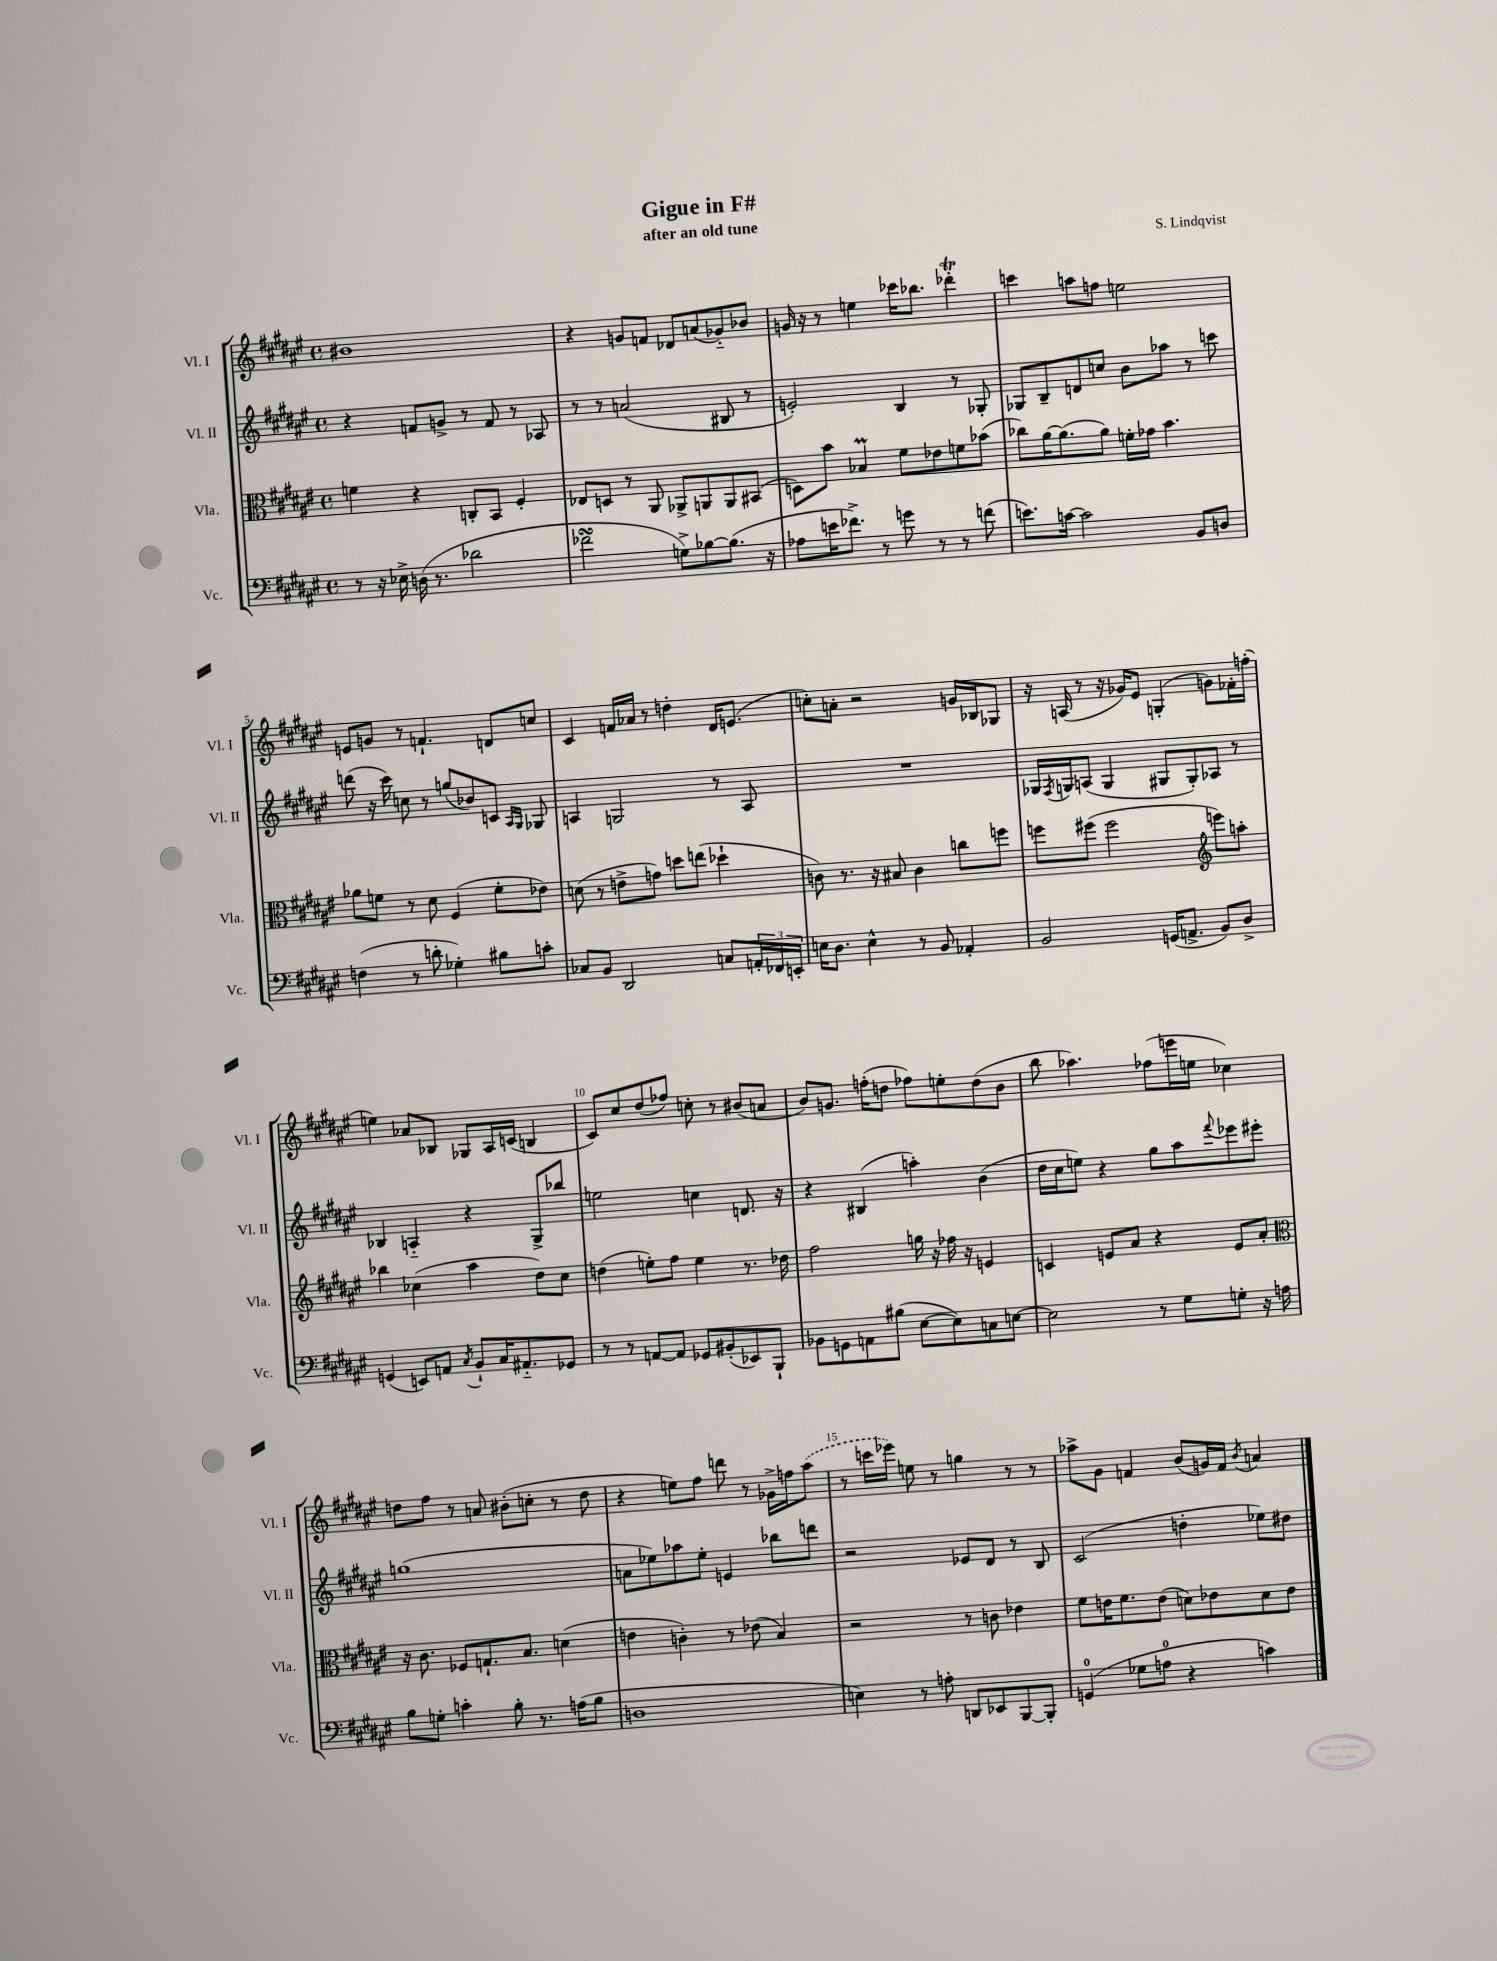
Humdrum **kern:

**kern	**kern	**kern	**kern
*staff4	*staff3	*staff2	*staff1
*clefF4	*clefC3	*clefG2	*clefG2
*k[f#c#g#d#a#e#]	*k[f#c#g#d#a#e#]	*k[f#c#g#d#a#e#]	*k[f#c#g#d#a#e#]
*M4/4	*M4/4	*M4/4	*M4/4
*met(c)	*met(c)	*met(c)	*met(c)
8r	4f\	4r	1b#
16r	.	.	.
16E-^\	.	.	.
(16D\	4r	8f/L	.
8.r	.	.	.
.	.	8g^/J	.
2d-\	8C'/L	8r	.
.	8BB/J	8f/	.
.	4F#'/	8r	.
.	.	8A-/	.
=	=	=	=
2f-\	8E-/L	8r	4r
.	8D/J	8r	.
.	8r	(2a/	8g/L
.	8AA#/	.	8f/J
8G^\L)	8AA-^/L	.	8d-/L
[8B-\	8AA/	.	(8a/
(8.B-\]J	8AA/	8B#/	8g-'~/)
.	(8BB#/J	8r	8b-/J
16r	.	.	.
=	=	=	=
8A-\L	8D\L)	2e'/)	16g/
.	.	.	16r
16e\K	8b\J	.	8r
8.f-^\J)	.	.	.
.	4B-/	.	4ee\
8r	.	.	.
8g\	8f#\L	4B/	16ccc-\LK
.	.	.	8.bb-\J
8r	8e-\	.	.
8r	8f\	8r	4ddd-'\
(8f\	(8b-\J	8G-'/	.
=	=	=	=
8.e\L)	8cc-\L)	8G-/L	4ccc\
.	[16a#\K	8B~/	.
[16c\Jk	(8.a#\]	.	.
2c\]	.	8d/	8aa\L
.	8a#\J)	8cc/J	8ff\J
.	16f'\LL	8b\L	2ee\
.	16g-\JJ	.	.
.	4.b\	8aa-\J	.
8BB/L	.	8r	.
8D/J	.	8ccc\	.
=	=	=	=
(4F\	8a-\L	(8ddd\	8e/L
.	8f\J	16r	8g/J
.	.	16ccc#\)	.
8r	8r	8cc\	8r
8d'\	8d#\	8r	4.f`/
4G-'\)	(4F#/	(8gg/L	.
.	.	8b-/)	.
8B#\L	8f'\L	8c/J	8d/L
.	.	16qqA#/LL	.
.	.	16qqG#/JJ	.
8c'\J	8e-\J)	8G-/	8cc/J
=	=	=	=
8C-/L	(8d\	4A/	4c#/
8BB/J	8r	.	.
2DD#/	8e^\L	2G/	16f/LL
.	.	.	16a-/JJ
.	8g\J)	.	8r
.	8dd\L	.	4dd'\
.	(8ee\J	.	.
8C/L	4dd-`\	8r	16d#/LK
.	.	.	(8.e/J
24AA'/L	.	8A/	.
24FF-/	.	.	.
24EE'/JJ	.	.	.
=	=	=	=
16E\LK	8c\)	1r	8cc'\L)
8.D#\J	.	.	.
.	8.r	.	8a'\J
4E^^\	.	.	2r
.	16r	.	.
.	8B#/	.	.
8r	4c\	.	.
8BB/	.	.	.
4AA-'/	8cc\L	.	16g/LL
.	.	.	16B-/J
.	8ff\J	.	8G-/J
=	=	=	=
2BB/	8ff\L	16G-/LL	16r
.	.	8qF#/	.
.	.	16G/J	(16A/
.	(8ff#\J	(8A/J	8r
.	2ff#\	4G/	16r
.	.	.	16g-/LK)
.	.	.	8e#/J
(16GG/LK	.	8G#/L	(4G'/
8.AA^/J	.	.	.
.	.	8G#'/)	.
*	*clefG2	*	*
8BB/L)	8eee\L)	8A-/J	8g\L)
8D#^/J	8aa'\J	8r	16f-'\L
.	.	.	(16ff'\JJ
=	=	=	=
(4GG/	4bb-\	4B-/	4ee\)
8EE/L)	(4cc-\	4A'~/	8a-/L
8AA/J	.	.	8B-/J
8qC#/	.	.	.
8BB`/L	4aa#\	4r	8G-/L
16C#/K	.	.	16A#/L
8.AA#'~/	.	.	(16c/JJ
.	8dd#\L)	8G#^/L	4B/
8GG-/J	8cc-\J	8bb-/J	.
=	=	=	=
8r	(4dd\	2ee\	8c#/L)
8r	.	.	8cc#/
[8AA/L	8ee'\L)	.	(8dd#/
8AA/]J	8ff#\J	.	8ff-/J)
8GG-/L	4ee\	4cc\	8cc'\
(8BB#'/	.	.	8r
8EE-/)	8.r	8.d/	(8b#/L
8BBB`/J	.	.	8a/J
.	16dd-\	16r	.
=	=	=	=
8BB-\L	2ff#\	4r	8b/L)
8GG\	.	.	8.g/J
8AA\	.	(4B#/	.
.	.	.	(16ff'\LK
(8B#\J	.	.	8dd\J
[8E#\L	16gg\	4aa'\)	8ff-\L)
.	16r	.	.
8E#\])	16ff-\	.	8ee'\
.	16r	.	.
8C\	4e/	(4b\	(8dd\
[8E\J	.	.	8b\J
=	=	=	=
2E\]	4c/	16dd#\LL	8bb\
.	.	16cc#\J	.
.	.	8ee\J)	4.aa-\)
.	8e/L	4r	.
.	8a#/J	.	.
8r	4r	8gg#\L	(8ff-\L
8G#\L	.	8aa#\	16eee\L
.	.	.	16ee\JJ
.	.	8qqfff#/	.
8G'\J	8e/L	8eee-\	4cc-\)
16r	8a#'/J	8eee#'\J	.
16A\	.	.	.
=	=	=	=
*	*clefC3	*	*
8B\L	16r	(1gg	8dd\L
.	8.c#\	.	.
8G'\J	.	.	8ff#\J
4c'\	8F-/L	.	8r
.	8.G`/	.	8a/
8B'\	.	.	(8b#'\L
.	8.B/J	.	.
8.r	.	.	8cc'\J
.	(4d\	.	8r
(16A\LK	.	.	.
8B\J	.	.	8dd\
=	=	=	=
1D	4e\	8a\L	4r
.	.	8ee-\)	.
.	4c'\)	8aa-\	8ee\L)
.	.	8ee-'\J	8ff#\J
.	8r	4e/	8ddd\
.	(8e-\	.	8r
.	4B/)	8bb-\L	16g-^\LL
.	.	.	16ff\J
.	.	8ddd\J	(8aa#\J
=	=	=	=
4E\)	2r	2r	8r
.	.	.	16ccc\LL
.	.	.	16eee-\JJ)
8r	.	.	8ee\
8A'\	.	.	8r
8DD/L	8r	8e-/L	4gg\
8EE-/	8c\	8d#/J	.
[8BBB/	4e-\	8r	8r
8BBB'/]J	.	8B/	8r
=	=	=	=
(4GG/	8f#\L	(2c#/	8aa-^\L
.	16e\K	.	8g#\J
.	8.f#\	.	.
8G-\L	.	.	4f/
8A\J	(8e\J	.	.
4r	8d\L)	4dd'\	(8b/L
.	8e-\	.	16g/L)
.	.	.	16f/JJ
.	.	.	8qb/
4c\)	8d\	8ee-\L)	4a/
.	8e-\J	8dd#\J	.
==	==	==	==
*-	*-	*-	*-
